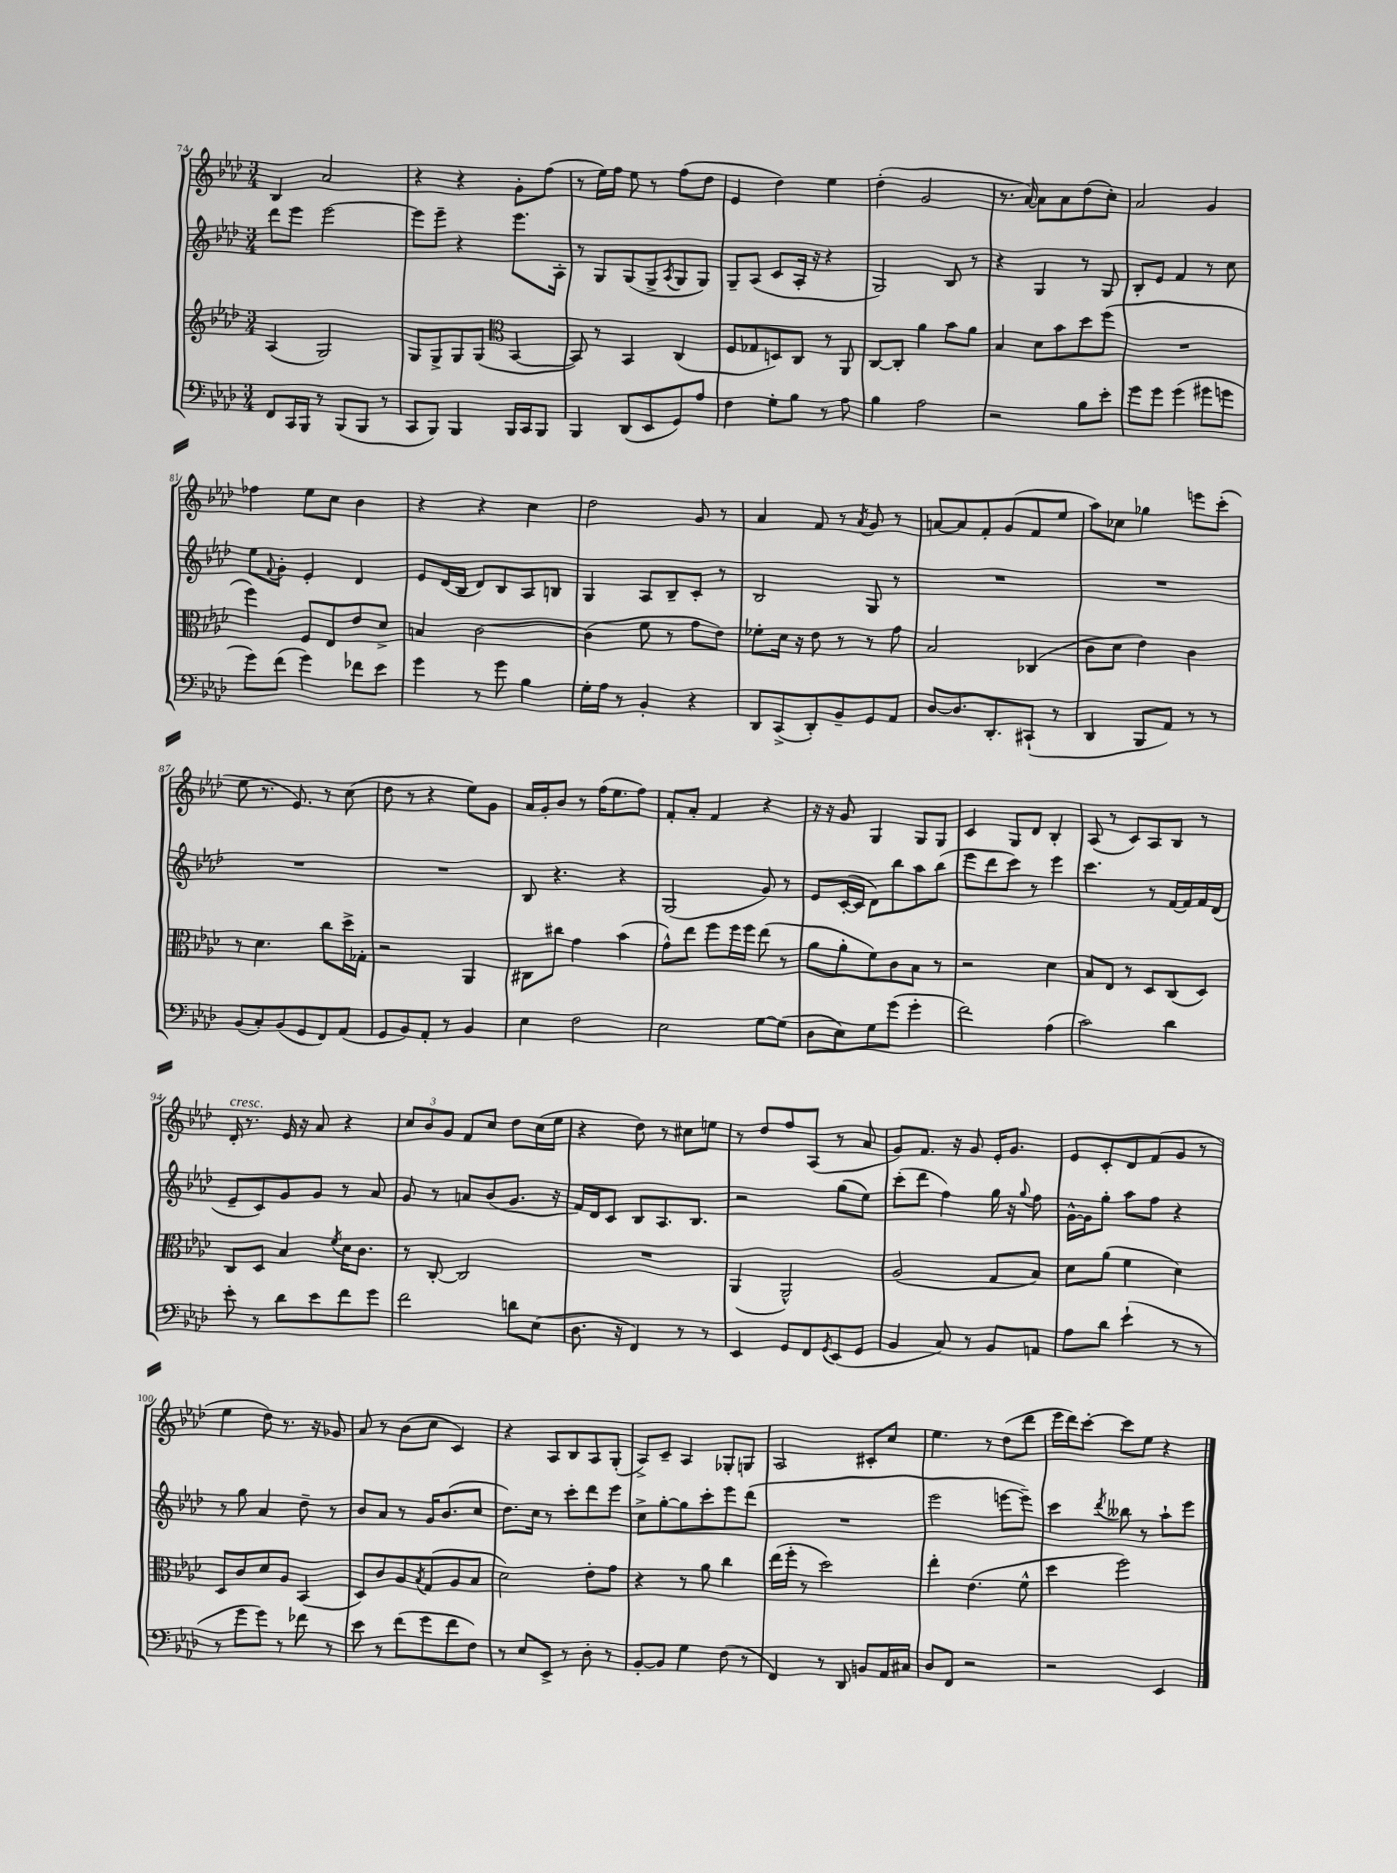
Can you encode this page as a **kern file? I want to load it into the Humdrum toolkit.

**kern	**kern	**kern	**kern
*part4	*part3	*part2	*part1
*staff4	*staff3	*staff2	*staff1
*clefF4	*clefG2	*clefG2	*clefG2
*k[b-e-a-d-]	*k[b-e-a-d-]	*k[b-e-a-d-]	*k[b-e-a-d-]
*M3/4	*M3/4	*M3/4	*M3/4
=74	=74	=74	=74
8FF/L	(4A-/	8ddd-\L	4B-/
16CC/L	.	8eee-\J	.
16BBB-/JJ	.	.	.
8r	2G/)	[2eee-\	2a-/
(8BBB-/L	.	.	.
8BBB-/J	.	.	.
8r	.	.	.
=75	=75	=75	=75
8CC/L	8G/L	8eee-\L]	4r
8BBB-/J)	8G^/	8eee-~\J	.
4BBB-/	8G/	4r	4r
.	(8G/J	.	.
*	*clefC3	*	*
16BBB-/LL	[4BB-/	8.eee-\L	8g'\L
16CC/J	.	.	.
8BBB-/J	.	.	(8ff\J
.	.	16A-'\Jk	.
=76	=76	=76	=76
4BBB-/	8BB-/])	8r	8r
.	8r	8G/L	16ee-\LL)
.	.	.	16ff\JJ
(8DD-/L	4BB-/	(8G/	8ee-\
8EE-/	.	8G^/	8r
.	.	8qA-/	.
8GG/)	(4C/	8G/	(8ff\L
8A-/J	.	8G/J)	8dd-\J
=77	=77	=77	=77
4F\	8F/L	8G~/L	4e-/
.	8G-X/	(8A-/J	.
8G'\L	8Dn/)	8c/L	4dd-\)
8B-\J	8C/J	16A-'/Jk	.
.	.	16r	.
8r	8r	4r	4ee-\
8A-\	8AA-/	.	.
=78	=78	=78	=78
4B-\	[8C/L	2G/)	(4dd-'\
.	8C'/J]	.	.
2A-\	4a-\	.	2g/
.	8b-\L	8B-/	.
.	8a-\J	8r	.
=79	=79	=79	=79
2r	4B-/	4r	8.r
.	.	.	[16a-/)
.	8d-\L	4G/	8a-\L]
.	8b-\	.	8a-\
8B-\L	8dd-\	8r	(8dd-\
8e-'\J	(8ff\J	8G/	8cc'\J)
=80	=80	=80	=80
8g\L	2.r	8B-'/L	2a-/
8g\J	.	8e-/J	.
(4g\	.	4f/	.
8g#X\L	.	8r	4g/
8gn\J	.	8cc\	.
!!LO:LB:g=z
=81	=81	=81	=81
8g\L)	4ff\)	8ee-\L	4ff-X\
.	.	8qqf/	.
(8f\J	.	8g'\J	.
4g\)	8F/L	4e-'/	8ee-\L
.	8E-/	.	8cc\J
8f-X\L	8e-/	4d-/	4b-\
8e-\J	8d-^/J	.	.
=82	=82	=82	=82
4g\	4Bn/	8e-/L	4r
.	.	(16d-/L	.
.	.	16B-/JJ	.
8r	[2c\	8d-/L)	4r
8g\	.	8B-/	.
4B-\	.	8A-/	4cc\
.	.	8Bn/J	.
=83	=83	=83	=83
16G'\LL	(4c\]	4G/	2dd-\
16A-\JJ	.	.	.
8r	.	.	.
4BB-'/	8f\	8A-/L	.
.	8r	8B-~/	.
4r	8g\L	8c'/J	8g/
.	8e-\J)	8r	8r
=84	=84	=84	=84
8DD-/L	8f-X'\L	2B-/	4a-/
(8CC^/	16d-\Jk	.	.
.	16r	.	.
8DD-'/)	8e-\	.	8f/
8BB-~/	8r	.	8r
.	.	.	8qa-/
8GG/	8r	8G/	8g/
8AA-/J	8g\	8r	8r
=85	=85	=85	=85
[8D-/L	2B-/	2.r	[8an/L
8.D-/]	.	.	8a/]
.	.	.	8f'/
8.DD-'/	.	.	.
.	.	.	(8g/
(8CC#X`/J	(4C-X/	.	8f/
8r	.	.	8ee-/J
=86	=86	=86	=86
4DD-/	8c\L	2.r	8aa-\L)
.	8d-\J	.	8cc-X\J
8BBB-/L	4e-\)	.	4gg-X\
8AA-/J)	.	.	.
8r	4c\	.	8eeen\L
8r	.	.	(8ccc'\J
!!LO:LB:g=z
=87	=87	=87	=87
(8BB-/L	8r	2.r	8ee-\
8C'/)	4.d-\	.	8.r
(8BB-/	.	.	.
.	.	.	8.e-/)
8GG/	.	.	.
8FF/)	8cc\L	.	8r
(8AA-/J	16dd-^\L	.	(8cc\
.	16G-X'\JJ	.	.
=88	=88	=88	=88
8GG/L	2r	2.r	8dd-\
8BB-/)	.	.	8r
8AA-'/J	.	.	4r
8r	.	.	.
4BB-/	4AA-/	.	8ee-\L)
.	.	.	8g\J
=89	=89	=89	=89
4E-\	8C#X\L	8B-/	16a-/LL
.	.	.	16g'/J
.	8cc#X\J	4.r	8b-/J
2F\	4g\	.	8r
.	.	.	(16ff\KL
.	.	.	8.ee-\
.	(4b-\	4r	.
.	.	.	8ff\J)
=90	=90	=90	=90
2E-\	8g^^\L)	(2G/	8f'/L
.	8ee-\J	.	8a-'/J
.	8ff\L	.	4f/
.	16ff\L	.	.
.	16ff\JJ	.	.
[8G\L	(8ee-\	8g/)	4r
(8G\J]	8r	8r	.
=91	=91	=91	=91
8D-\L	8a-\L	8e-/L	16r
.	.	.	16r
8E-\)	8a-'\	([16c'/L	8g/
.	.	16c/JJ]	.
8G\	8f\)	8d-\L)	4G/
(8g\J	8c\	8bb-\	.
4g'\	8B-\J	8aa-\	8G/L
.	8r	(8bb-\J	8G/J
=92	=92	=92	=92
2f\)	2r	8eee-\L	4c/
.	.	8ddd-\	.
.	.	8ccc\J)	8G/L
.	.	8r	8d-/J
(4A-\	4d-\	4eee-\	4B-'/
=93	=93	=93	=93
2c\)	8B-/L	4.ccc\	(8A-/
.	8E-/J	.	8r
.	8r	.	8c/L)
.	8D-/L	8r	8A-/
4d-\	(8C/	[16f/LL	8B-/J
.	.	16f/]	.
.	8D-/J)	16f/	8r
.	.	(16d-/JJ	.
!!LO:LB:g=z
=94	=94	=94	=94
!	!	!	!LO:TX:a:i:t=cresc.
8e-'\	8C/L	8e-~/L	16d-'/
.	.	.	8.r
8r	8D-/J	8c/)	.
8d-\L	4B-/	8g/	16e-/
.	.	.	16r
8e-\	.	8g/J	8a-/
.	8qf/	.	.
8f\	16d-\KL	8r	4r
.	8.c\J	.	.
8g\J	.	8a-/	.
=95	=95	=95	=95
2f\	8r	8g/	12cc/L
.	.	.	12b-/
.	[8C'/	8r	.
.	.	.	12g/J
.	2C/]	8an/L	8f/L
.	.	(8b-/	8cc/J
8dn\L	.	8.g/J	8dd-\L
(8E-\J	.	.	(16cc\L
.	.	16r	16ee-\JJ
=96	=96	=96	=96
8.D-\	2.r	16f/LL)	4r
.	.	16d-/J	.
.	.	8c/J	.
16r	.	.	.
4FF/)	.	8B-/L	8dd-\)
.	.	8.A-/	8r
8r	.	.	8cc#X\L
.	.	8.B-/J	.
8r	.	.	8een\J
=97	=97	=97	=97
4EE-/	(4AA-/	2r	8r
.	.	.	8dd-/L
8GG/L	2AA-^^/)	.	8ff/
8FF/	.	.	(8A-/J
8qGG/	.	.	.
(8EE-/	.	(8gg\L	8r
8GG/J	.	8ee-\J)	8a-/
=98	=98	=98	=98
4BB-/	(2A-/	(8ccc'\L	8g/L)
.	.	8ddd-\J	8.f/J
8C/)	.	4ff\)	.
.	.	.	16r
8r	.	.	8g/
8BB-/L	8G/L	16gg\	16e-'/KL
.	.	16r	8.g/J
.	.	8qqgg/	.
8AAn/J	8B-/J)	8ff\	.
=99	=99	=99	=99
8A-\L	8d-\L	[16g^^\LL	8e-/L
.	.	16g\J]	.
8d-\J	(8a-\J	8gg'\J	8c'/
(4e-`\	4f\	8aa-\L	8d-/
.	.	8ff\J	(8f/
8r	4d-\)	4r	8g/J
8r	.	.	8r
!!LO:LB:g=z
=100	=100	=100	=100
8r	8D-/L	8r	4ee-\
8g\L	8c/	8gg\	.
8g\J)	8d-/	4a-/	8dd-\)
8r	8A-/J	.	8.r
8f-X\	(4BB-/	8dd-~\	.
.	.	.	16r
8r	.	8r	8g-X/
=101	=101	=101	=101
8e-\	8D-/L)	8b-/L	8a-/
8r	8c/	8a-/J	8r
(8f\L	8A-/	8r	(8b-\L
.	8qB-/	.	.
8g\	(8G/	16g/KL	8cc\J
.	.	(8.b-/	.
8f\	8A-/	.	4c/)
8F\J)	8B-/J	8cc/J	.
=102	=102	=102	=102
8r	2d-\)	8.dd-\L)	4r
8E-/L	.	.	.
.	.	16cc\Jk	.
8EE-^/J	.	8r	8A-/L
8r	.	8ccc'\L	8B-/
8D-'\	8e-'\L	8ddd-\	8A-/
8r	8g\J	8eee-\J	(8G'/J
=103	=103	=103	=103
[8BB-'/L	4r	8cc^\L	8A-^/L)
8BB-/J]	.	[8gg'\	8c~/J
4G\	8r	8gg\]	4A-/
.	8a-\	8ccc'\	.
(8F\	4cc\	8eee-\	8G-X'/L
8r	.	(8ddd-\J	8Gn/J
=104	=104	=104	=104
4FF/)	(16ee-\LL	2.r	2A-/
.	16ff'\JJ	.	.
.	8r	.	.
8r	2dd-\)	.	.
8DD-/	.	.	.
8BBn/L	.	.	8c#X'/L
16AA-/L	.	.	8cc/J
16C#X/JJ	.	.	.
=105	=105	=105	=105
8D-/L	4ee-'\	2eee-\	4.ee-\
8FF/J	.	.	.
2r	(4.e-\	.	.
.	.	.	8r
.	.	[8eeen\L	(8dd-\L
.	8f^^\	8eee~\J])	8ddd-\J
=106	=106	=106	=106
2r	4dd-\	4ccc\	16eee-\LL
.	.	.	16ddd-\J)
.	.	.	[8ccc'\J
.	.	8qddd-/	.
.	2ff\)	8bb--X\	8ccc\L]
.	.	8r	8ee-\J
4EE-/	.	8aa-`\L	4r
.	.	8eee-\J	.
==	==	==	==
*-	*-	*-	*-
